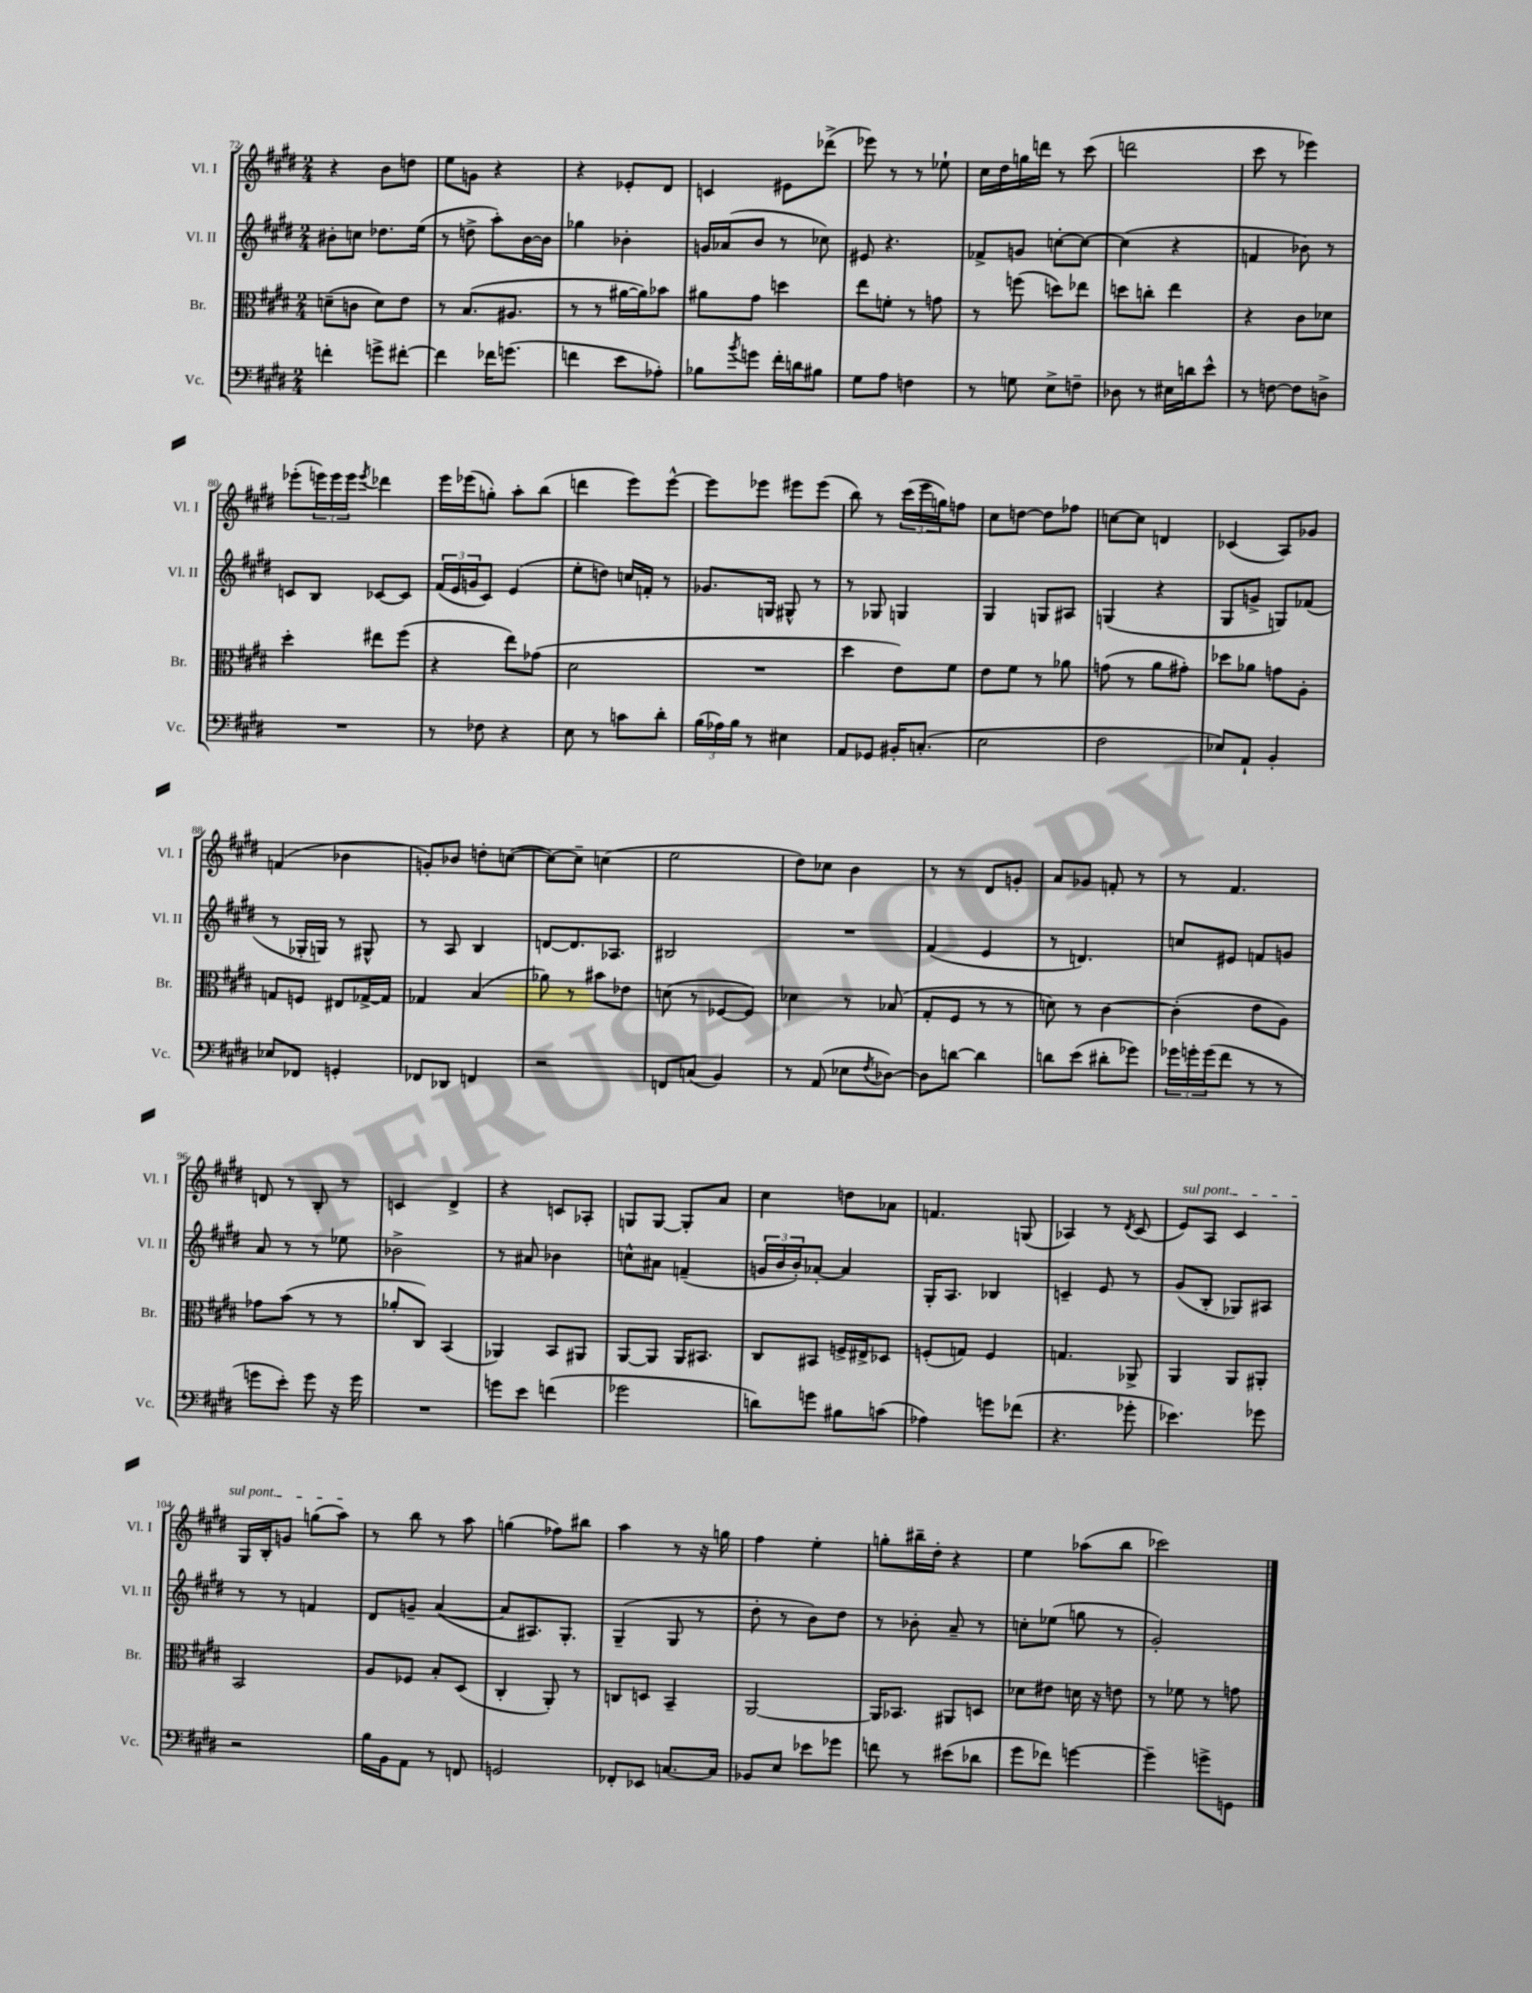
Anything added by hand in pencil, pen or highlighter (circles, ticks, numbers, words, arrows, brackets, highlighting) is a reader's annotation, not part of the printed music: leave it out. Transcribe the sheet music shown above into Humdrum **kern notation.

**kern	**kern	**kern	**kern
*staff4	*staff3	*staff2	*staff1
*clefF4	*clefC3	*clefG2	*clefG2
*k[f#c#g#d#]	*k[f#c#g#d#]	*k[f#c#g#d#]	*k[f#c#g#d#]
*M2/4	*M2/4	*M2/4	*M2/4
4f'	(8d~	8b#'	4r
.	8c	8cc	.
8g^	8d)	8.dd-	8b
[8f#'	8e	.	8dd
.	.	(16ee	.
=	=	=	=
4f#]	8r	8r	8ee
.	(8.B	8dd^	8g
16f-	.	8aa')	4r
(8.g	8.A#	.	.
.	.	[16b	.
.	.	16b]	.
=	=	=	=
4f	8r	4gg-	4r
.	8r	.	.
8e	[16a#	4b-'	8e-'
.	16a#])	.	.
8A-')	8b-	.	8d#
=	=	=	=
8B-	8a#	16g	4c
.	.	(16a-	.
8qb	.	.	.
8g	8g#	8b	.
16f#'	4dd	8r	8e#
16d	.	.	.
8B#	.	8cc-)	(8ddd-^
=	=	=	=
8G#	8ee	8e#	8eee-)
8A	8f'	4.r	8r
4F	8r	.	8r
.	8g	.	8ee-`
=	=	=	=
8r	8r	8f-^	16cc#
.	.	.	16dd#
8G	(8ff	8g	16gg
.	.	.	16ddd
8E^	8dd)	[8cc'	8r
8F~	8ee-	8cc_	(8ccc#
=	=	=	=
8D-	8dd	(4cc]	2ddd
8r	8cc'	.	.
16E#	4ee	4r	.
16d	.	.	.
8e^^	.	.	.
=	=	=	=
8r	4r	4f	8ccc#
[8F	.	.	8r
8F]	8c#	8b-)	4eee-)
8D^	8d-	8r	.
=	=	=	=
2r	4dd#'	8c	(8eee-'
.	.	8B	24eee)
.	.	.	24eee
.	.	.	24eee
.	.	.	8qeee
.	8ee#	[8c-	4ddd-
.	(8ff#	8c-]	.
=	=	=	=
8r	4r	(24f#	16eee
.	.	24e	.
.	.	.	(16eee-
.	.	24g	.
8F-	.	8c#)	8gg')
4r	8ee)	(4e	8aa'
.	(8g-	.	(8bb
=	=	=	=
8E	2d#	8ee'	4ddd
8r	.	8dd)	.
8c	.	16cc	8eee)
.	.	16f'	.
8d#'	.	8r	[8eee^^
=	=	=	=
(24B	2r	8.g-	8eee]
24A-)	.	.	.
24B	.	.	.
8r	.	.	8eee-
.	.	16G	.
4E#	.	8G#^^	8eee#
.	.	8r	(8eee#
=	=	=	=
8AA	4dd#	8r	8bb)
8GG-	.	8G-	8r
16BB#'	8e)	4G	(24ccc#
.	.	.	24eee
(8.C'	.	.	.
.	.	.	24gg)
.	8f#	.	8ff
=	=	=	=
2E	8e	4G#	8cc#
.	8f#	.	[8dd
.	8r	8G	8dd]
.	8a-	8A#	8ff-
=	=	=	=
2F#	(8g	(4G	[8cc
.	8r	.	8cc]
.	8a	4r	4d
.	8g#')	.	.
=	=	=	=
8E-)	8dd-	8G#	(4c-
8AA`	8a-	8g^	.
4BB'	8g	8G)	8A)
.	8A'	(8f-	8g-
=	=	=	=
8E-	8G	8r	(4f
8FF-	8F	16G-'	.
.	.	16G)	.
4GG'	8E#	8r	4b-
.	[16G-^	8G#^^	.
.	16G-]	.	.
=	=	=	=
8FF-	4G-	8r	8g')
8DD-	.	8A	8b-
4FF	(4B	4B	8dd'
.	.	.	([8cc
=	=	=	=
2r	8a-)	[8d	8cc_)
.	8r	8.d]	8cc~]
.	8b#	.	(4cc
.	.	8.A-	.
.	8e-	.	.
=	=	=	=
8FF	(8d	2B#	2ee
(8C	8r	.	.
4BB)	[8F-	.	.
.	8F-])	.	.
=	=	=	=
8r	4d-	2r	8dd#)
(8AA	.	.	8cc-
8E-	8r	.	4b
8qF#	.	.	.
[8D-)	(8B-	.	.
=	=	=	=
8D-]	8G#'	(4f#	8r
[8d	8F#	.	8r
4d]	8r	4e	8d#
.	8r	.	8g'
=	=	=	=
8d	8d)	8r	8a
(8e	8r	4.d)	8g-
8d#'	[4c#	.	8f'
8g-)	.	.	8r
=	=	=	=
24g-	(4c#']	8cc	8r
24g'	.	.	.
(24g	.	.	.
8f#	.	8e#	4.f#
8r	8e	8f	.
8r	8A)	8g	.
=	=	=	=
8g	8g-	8a	8d
8e')	(8b	8r	8r
8g	8r	8r	8B'
16r	8r	8ee-	8r
16g	.	.	.
=	=	=	=
2r	8a-'	2b-^	4c
.	8C#)	.	.
.	(4BB	.	4d#^
=	=	=	=
8g	4AA-)	8r	4r
8e	.	8a#	.
(4f	8BB	4b-	8c
.	8AA#	.	8A-'
=	=	=	=
2g-	[8AA	8cc^^	8G
.	8AA]	8a#	[8G
.	16AA	(4f~	8G']
.	8.BB#	.	.
.	.	.	8a
=	=	=	=
8d)	8C#	24g	4cc#
.	.	24b	.
.	.	24b')	.
8g	8BB#	[8a-'	.
8B#	16F^	4a-]	8dd
.	16E#^	.	.
(8c	8D-	.	8a-
=	=	=	=
4A-)	(8F'	16G#'	4.f
.	.	8.A	.
.	8G)	.	.
8g	4F	4B-	.
(8f-	.	.	(8G
=	=	=	=
4.r	4.G	4c~	4A-)
.	.	8e	8r
.	.	.	8qd#
8g-'	8AA-^	8r	(8c#
=	=	=	=
4.e-)	4AA	(8g#	8e)
.	.	8B'	8A
.	8AA	8G-)	4c#
8g-	8AA#'	8A#	.
=	=	=	=
2r	2BB	8r	16G#
.	.	.	16B'
.	.	8r	8g
.	.	4f	(8gg
.	.	.	8aa)
=	=	=	=
16B	8A	8d#	8r
16BB	.	.	.
8AA	8F-	8g~	8bb
8r	8B'	([4a	8r
8FF	(8D#	.	8aa
=	=	=	=
2GG	4C#'	8a]	(4gg
.	.	8.A#)	.
.	8AA')	.	8ff-)
.	.	8.G#'	.
.	8r	.	8bb#
=	=	=	=
8FF-'	8C	(4G#~	4aa
8EE-	8D	.	.
[8.C	4BB~	8G#	8r
.	.	8r	16r
16C]	.	.	16gg
=	=	=	=
8BB-	[2AA	8dd#'	4ff#
8E	.	8r	.
8e-	.	8b)	4ee'
8g-	.	8dd#	.
=	=	=	=
8f	16AA]	8r	8gg'
.	8.BB-	.	.
8r	.	8b-'	16bb#~
.	.	.	16dd#'
(8e#	8AA#	8a~	4r
8d-	8D	8r	.
=	=	=	=
8g#	8d-	8cc'	4ee
8f-)	8e#	(8ee-	.
[4g	16d	8gg	(8aa-
.	16r	.	.
.	8e	8r	8bb
=	=	=	=
4g~]	8r	2g#')	2ccc-)
.	8f-	.	.
8g^	8r	.	.
8GG	8g	.	.
==	==	==	==
*-	*-	*-	*-
